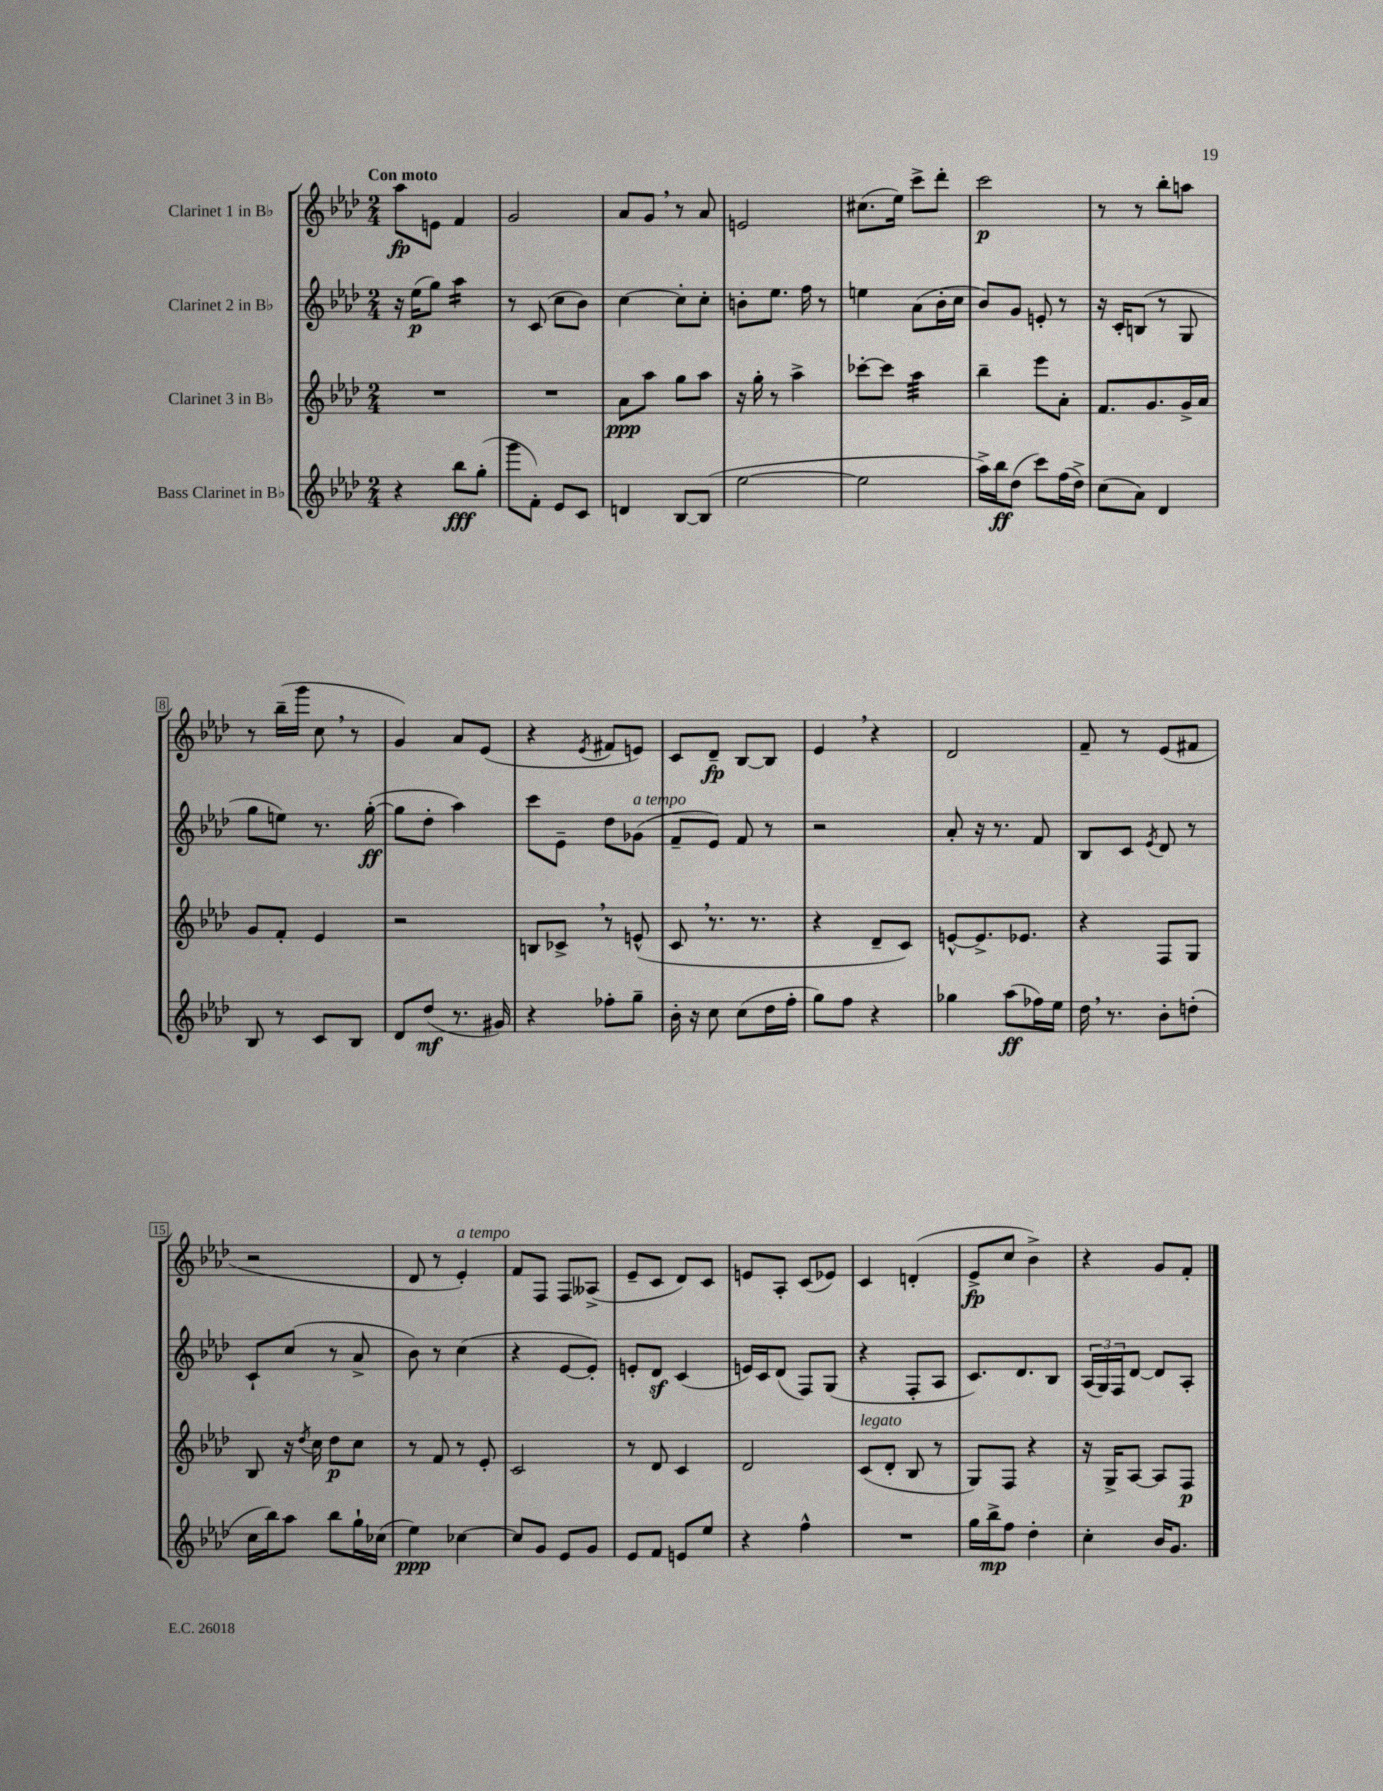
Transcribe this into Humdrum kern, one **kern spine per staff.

**kern	**dynam	**kern	**dynam	**kern	**dynam	**kern	**dynam
*part4	*part4	*part3	*part3	*part2	*part2	*part1	*part1
*staff4	*staff4	*staff3	*staff3	*staff2	*staff2	*staff1	*staff1
*I"Bass Clarinet in B♭	*	*I"Clarinet 3 in B♭	*	*I"Clarinet 2 in B♭	*	*I"Clarinet 1 in B♭	*
*clefG2	*	*clefG2	*	*clefG2	*	*clefG2	*
*k[b-e-a-d-]	*	*k[b-e-a-d-]	*	*k[b-e-a-d-]	*	*k[b-e-a-d-]	*
*M2/4	*	*M2/4	*	*M2/4	*	*M2/4	*
=1	=1	=1	=1	=1	=1	=1	=1
!	!	!	!	!	!	!LO:TX:a:B:t=Con moto	!
4r	.	2r	.	16r	.	8aa-\L	fp
.	.	.	.	(16ee-\KL	p	.	.
.	.	.	.	8gg\J)	.	8en\J	.
*	*	*	*	*tremolo	*	*	*
8bb-\L	fff	.	.	16aa-\LL	.	4f/	.
.	.	.	.	16aa-\	.	.	.
(8gg'\J	.	.	.	16aa-\	.	.	.
.	.	.	.	16aa-\JJ	.	.	.
*	*	*	*	*Xtremolo	*	*	*
=2	=2	=2	=2	=2	=2	=2	=2
8ggg\L	.	2r	.	8r	.	2g/	.
8f'\J)	.	.	.	(8c/	.	.	.
8e-/L	.	.	.	8cc\L	.	.	.
8c/J	.	.	.	8b-\J)	.	.	.
=3	=3	=3	=3	=3	=3	=3	=3
4dn/	.	8a-\L	ppp	[4cc\	.	8a-/L	.
.	.	8aa-\J	.	.	.	8g,/J	.
[8B-/L	.	8gg\L	.	8cc'\L]	.	8r	.
(8B-/J]	.	8aa-\J	.	8cc'\J	.	8a-/	.
=4	=4	=4	=4	=4	=4	=4	=4
[2ee-\	.	16r	.	8bn'\L	.	2en/	.
.	.	16gg'\	.	.	.	.	.
.	.	8r	.	8.ee-\J	.	.	.
.	.	4aa-^\	.	.	.	.	.
.	.	.	.	16ff\	.	.	.
.	.	.	.	8r	.	.	.
=5	=5	=5	=5	=5	=5	=5	=5
2ee-\]	.	[8ccc-X'\L	.	4een\	.	(8.cc#X\L	.
.	.	8ccc-\J]	.	.	.	.	.
.	.	.	.	.	.	16ee-\Jk)	.
*	*	*tremolo	*	*	*	*	*
.	.	32aa-\LLL	.	(8a-\L	.	8ccc^\L	.
.	.	32aa-\	.	.	.	.	.
.	.	32aa-\	.	.	.	.	.
.	.	32aa-\	.	.	.	.	.
.	.	32aa-\	.	16b-'\L	.	8ddd-'\J	.
.	.	32aa-\	.	.	.	.	.
.	.	32aa-\	.	16cc\JJ	.	.	.
.	.	32aa-\JJJ	.	.	.	.	.
*	*	*Xtremolo	*	*	*	*	*
=6	=6	=6	=6	=6	=6	=6	=6
16aa-^\LL)	.	4bb-~\	.	8b-/L)	.	2ccc\	p
16bb-\J	ff	.	.	.	.	.	.
(8dd-\J	.	.	.	8g/J	.	.	.
8ccc\L)	.	8eee-\L	.	8en'/	.	.	.
(16ff\L	.	8a-'\J	.	8r	.	.	.
16dd-^\JJ)	.	.	.	.	.	.	.
=7	=7	=7	=7	=7	=7	=7	=7
(8cc\L	.	8.f/L	.	16r	.	8r	.
.	.	.	.	16c'/KL	.	.	.
8a-\J)	.	.	.	(8Bn/J	.	8r	.
.	.	8.g/	.	.	.	.	.
4d-/	.	.	.	8r	.	8bb-'\L	.
.	.	16g^/L	.	8G/	.	8aan\J	.
.	.	16a-/JJ	.	.	.	.	.
!!LO:LB:g=z
=8	=8	=8	=8	=8	=8	=8	=8
8B-/	.	8g/L	.	8gg\L	.	8r	.
8r	.	8f'/J	.	8een\J)	.	(16bb-~\LL	.
.	.	.	.	.	.	16ggg\JJ	.
8c/L	.	4e-/	.	8.r	.	8cc,\	.
8B-/J	.	.	.	.	.	8r	.
.	.	.	.	([16gg'\	ff	.	.
=9	=9	=9	=9	=9	=9	=9	=9
8d-/L	.	2r	.	8gg\L]	.	4g/)	.
(8dd-/J	mf	.	.	8dd-'\J	.	.	.
8.r	.	.	.	4aa-\)	.	8a-/L	.
.	.	.	.	.	.	(8e-/J	.
16g#X/)	.	.	.	.	.	.	.
=10	=10	=10	=10	=10	=10	=10	=10
4r	.	8Bn/L	.	8ccc\L	.	4r	.
.	.	8c-X^,/J	.	8e-~\J	.	.	.
.	.	.	.	.	.	8qe-/	.
8ff-X'\L	.	8r	.	8dd-\L	.	8f#X/L	.
!	!	!	!	!LO:TX:a:i:t=a tempo	!	!	!
8gg~\J	.	(8en^^/	.	(8g-X\J	.	8en/J)	.
=11	=11	=11	=11	=11	=11	=11	=11
16b-'\	.	8c,/	.	8f~/L	.	8c/L	.
16r	.	.	.	.	.	.	.
8cc\	.	8.r	.	8e-/J)	.	8d-~/J	fp
(8cc\L	.	.	.	8f/	.	[8B-/L	.
.	.	8.r	.	.	.	.	.
16dd-\L	.	.	.	8r	.	8B-/J]	.
16ff'\JJ	.	.	.	.	.	.	.
=12	=12	=12	=12	=12	=12	=12	=12
8gg\L)	.	4r	.	2r	.	4e-,/	.
8ff\J	.	.	.	.	.	.	.
4r	.	8d-~/L	.	.	.	4r	.
.	.	8c/J)	.	.	.	.	.
=13	=13	=13	=13	=13	=13	=13	=13
4gg-X\	.	[8en^^/L	.	8a-'/	.	2d-/	.
.	.	8.e^/]	.	16r	.	.	.
.	.	.	.	8.r	.	.	.
(8aa-\L	ff	.	.	.	.	.	.
.	.	8.e-X/J	.	.	.	.	.
16ff-X\L)	.	.	.	8f/	.	.	.
16ee-\JJ	.	.	.	.	.	.	.
=14	=14	=14	=14	=14	=14	=14	=14
16dd-,\	.	4r	.	8B-/L	.	8f~/	.
8.r	.	.	.	.	.	.	.
.	.	.	.	8c/J	.	8r	.
.	.	.	.	8qe-/	.	.	.
8b-'\L	.	8F/L	.	8d-/	.	(8e-/L	.
(8ddn'\J	.	8G/J	.	8r	.	8f#X/J	.
!!LO:LB:g=z
=15	=15	=15	=15	=15	=15	=15	=15
16cc\LL	.	8B-/	.	8c`/L	.	2r	.
16bb-\J)	.	.	.	.	.	.	.
8aa-\J	.	16r	.	(8cc/J	.	.	.
.	.	8qdd-/	.	.	.	.	.
.	.	16cc\	.	.	.	.	.
8bb-\L	.	8dd-\L	p	8r	.	.	.
16gg`\L	.	8cc\J	.	8a-^/	.	.	.
(16cc-X\JJ	.	.	.	.	.	.	.
=16	=16	=16	=16	=16	=16	=16	=16
4ee-\)	ppp	8r	.	8b-\)	.	8d-/	.
.	.	8f/	.	8r	.	8r	.
!	!	!	!	!	!	!LO:TX:a:i:t=a tempo	!
[4cc-X\	.	8r	.	(4cc\	.	4e-'/)	.
.	.	8e-'/	.	.	.	.	.
=17	=17	=17	=17	=17	=17	=17	=17
8cc-/L]	.	2c/	.	4r	.	8f/L	.
8g/J	.	.	.	.	.	8F/J	.
8e-/L	.	.	.	[8e-/L	.	8F/L	.
8g/J	.	.	.	8e-'/J])	.	(8A--X^/J	.
=18	=18	=18	=18	=18	=18	=18	=18
8e-/L	.	8r	.	8en'/L	.	8e-~/L	.
8f/J	.	8d-/	.	8d-z/J	.	8c/J	.
8en/L	.	4c/	.	(4c/	.	8d-/L)	.
8ee-/J	.	.	.	.	.	8c/J	.
=19	=19	=19	=19	=19	=19	=19	=19
4r	.	2d-/	.	16en/LL)	.	8en/L	.
.	.	.	.	16c/J	.	.	.
.	.	.	.	(8d-/J	.	8A-'/J	.
4ff^^\	.	.	.	8F/L)	.	(8c/L	.
.	.	.	.	(8G/J	.	8e-X/J)	.
=20	=20	=20	=20	=20	=20	=20	=20
!	!	!LO:TX:a:i:t=legato	!	!	!	!	!
2r	.	(8c/L	.	4r	.	4c/	.
.	.	8d-'/J	.	.	.	.	.
.	.	8B-/	.	8F'/L	.	(4dn'/	.
.	.	8r	.	8A-/J	.	.	.
=21	=21	=21	=21	=21	=21	=21	=21
16gg\LL	.	8G/L)	.	8.c/L)	.	8e-^/L	fp
16bb-^\J	mp	.	.	.	.	.	.
8ff\J	.	8F/J	.	.	.	8cc/J	.
.	.	.	.	8.d-/	.	.	.
4dd-'\	.	4r	.	.	.	4b-^\)	.
.	.	.	.	8B-/J	.	.	.
=22	=22	=22	=22	=22	=22	=22	=22
4cc'\	.	16r	.	(24A-/LL	.	4r	.
.	.	.	.	24G/)	.	.	.
.	.	16G^/KL	.	.	.	.	.
.	.	.	.	24F/J	.	.	.
.	.	[8A-/J	.	[8d-/J	.	.	.
16b-/KL	.	8A-/L]	.	8d-/L]	.	8g/L	.
8.g/J	.	.	.	.	.	.	.
.	.	8F/J	p	8A-'/J	.	8f'/J	.
==	==	==	==	==	==	==	==
*-	*-	*-	*-	*-	*-	*-	*-
